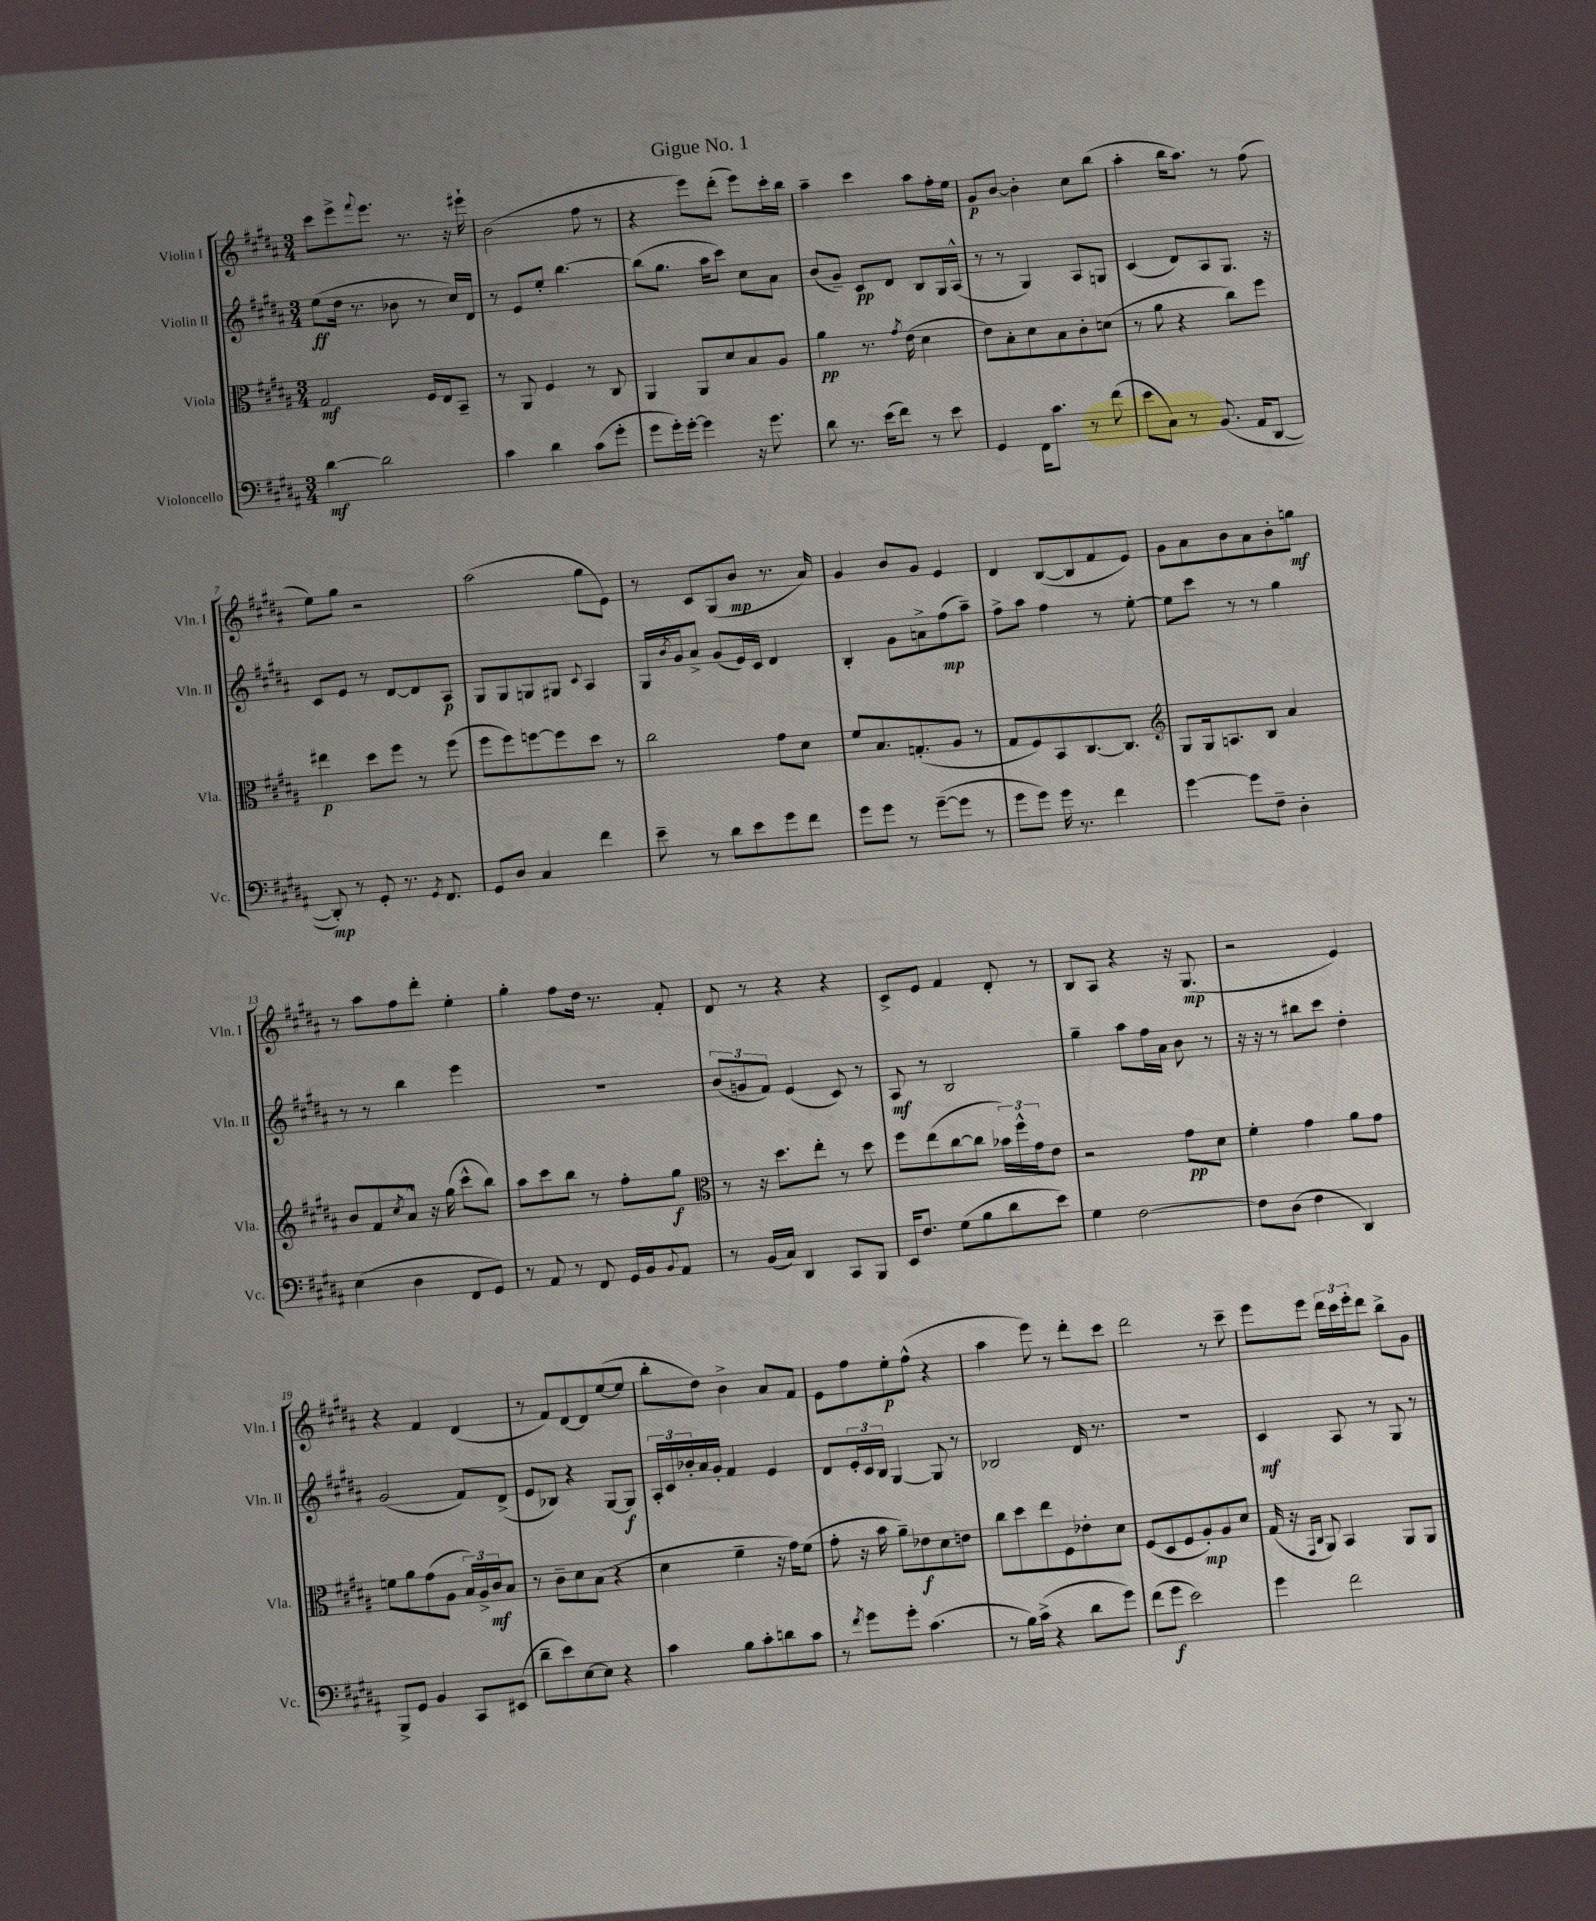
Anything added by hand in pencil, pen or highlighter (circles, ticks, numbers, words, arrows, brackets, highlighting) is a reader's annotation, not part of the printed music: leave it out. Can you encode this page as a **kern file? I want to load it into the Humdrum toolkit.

**kern	**kern	**kern	**kern
*staff4	*staff3	*staff2	*staff1
*clefF4	*clefC3	*clefG2	*clefG2
*k[f#c#g#d#a#]	*k[f#c#g#d#a#]	*k[f#c#g#d#a#]	*k[f#c#g#d#a#]
*M3/4	*M3/4	*M3/4	*M3/4
[4d#\	2G#/	(8ee\L	8ccc#\L
.	.	16dd#\Jk	8eee^\
.	.	8.r	.
.	.	.	8qqfff#/
2d#\]	.	.	8.eee\J
.	.	8b-\	.
.	.	.	8.r
.	16F#/LL	8r	.
.	16E/J	.	.
.	8BB~/J	16cc#/LL)	16r
.	.	16d#/JJ	16eee#`\
=	=	=	=
4c#\	8r	8r	(2b\
.	8AA#/	8e/L	.
4d#\	4F#/	8ee'/J	.
.	.	[4.bb\	.
(8c#\L	8r	.	8ff#\
8g#'\J	8C#/	.	8r
=	=	=	=
8g#\L	4AA#/	(8bb\]L	4r
16g#'\L)	.	8.gg#\J	.
[16g#'\JJ	.	.	.
4g#\]	8AA#/L	.	8eee\L)
.	.	16aa#\LK	.
.	8d#/	8ccc#\J)	(8ddd#'\J
16r	8B/	8cc#\L	8eee\L)
8.g#\	.	.	.
.	8A#/J	8a#\J	16ccc#'\L
.	.	.	16bb\JJ
=	=	=	=
8d#\	4a#\	(8b/L	4aa#~\
8.r	.	8g#~/J)	.
.	8.r	8c#/L	4ccc#\
(16e\LK	.	.	.
8f#\J)	.	8d#/J	.
.	8qg#/	.	.
.	(16e\	.	.
8r	4d#\	8B/L	8aa#\L
8e\	.	16G#/L	16ff#'\L
.	.	(16A#^^/JJ	16ee\JJ
=	=	=	=
4GG#/	8e\L)	8r	8g#/L
.	8B'\	8r	[8b/J
16FF#\LK	8d#\	4G#/)	4b'\]
8.c#\J	.	.	.
.	8B\	.	.
8r	8c#'\	8A#/L	8cc#\L
(8f#\	(8d\J	8G/J	(8bb\J
=	=	=	=
8e\L	8r	(4c#/	4aa#'\
8C#\J)	8a#\	.	.
8r	4r	8d#/L)	16bb\LK
.	.	.	8.aa#\J)
(8.BB/	.	8A#/	.
.	8cc#\L)	8.G#/J	8r
16AA#/LK	.	.	.
[8DD#/J	8ff#\J	.	(8ff#\
.	.	16r	.
=	=	=	=
8DD#'/])	4ee#\	8c#/L	8ee\L)
8r	.	8e/J	8gg#\J
8GG#'/	8dd#\L	8r	2r
8.r	8ff#\J	[8d#/L	.
.	8r	8d#/]	.
8qGG#/	.	.	.
8.FF#/	.	.	.
.	(8ff#\	8A#/J	.
=	=	=	=
8GG#/L	8ff#\L	8G#/L	(2aa#\
8D#/J	8ff#\)	8G#/	.
4C#/	[8ff\	8G/	.
.	8ff\]	8G#/J	.
.	.	8qqc#/	.
4f#\	8dd#\J	4A#/	8gg#\L
.	8r	.	8e\J)
=	=	=	=
8e~\	2cc#\	16G#/LL	8r
.	.	8qb/	.
.	.	16g#/J	.
8r	.	8a#^/J	8c#/L
8d#\L	.	(8g#/L	(8G#/
8e\	.	16e/L)	8b/J
.	.	16c#/JJ	.
8g#\	8g#\L	4d#/	8.r
8f#\J	8d#\J	.	.
.	.	.	16a#/)
=	=	=	=
8g#\L	8f#/L	4B'/	4g#/
8g#\J	8.B/	.	.
8r	.	8g#\L	8b/L
.	(8.G'/	.	.
([8g#~\L	.	8a^\	8g#/J
8g#\]J	8A#/J	(8ff#\	4e/
8r	8r	8aa#~\J)	.
=	=	=	=
8g#\L	8G#/L	8ff#^\L	4d#/
8g#\J)	8F#/)	8aa#\J	.
16g#\	8BB/	4ff#\	([8B/L
8.r	.	.	.
.	[8.C#/	.	8B/]
4f#\	.	8r	8f#/
.	8.C#/]J	.	.
.	.	[8ee'\	8e/J)
=	=	=	=
*	*clefG2	*	*
[4g#\	8G#/L	8ee\]L	8g#\L
.	16G#/k	8ccc#\J	8a#\
.	8.A/	.	.
8g#\]L	.	8r	8b\
8F#~\J	8B/J	8r	8a#\
4D#'\	4a#/	4gg#\	8b'\
.	.	.	8gg\J
=	=	=	=
(4E\	8b/L	8r	8r
.	8f#/	8r	8aa#\L
.	8qcc#/	.	.
4D#\	8a#^^/J	4bb\	8ff#\
.	16r	.	8ddd#'\J
.	(16gg#\	.	.
8FF#/L	8ccc#^^\L	4eee\	4ee'\
8GG#/J)	8bb\J)	.	.
=	=	=	=
8r	8aa#\L	2.r	4gg#'\
8AA#/	8ccc#\	.	.
8r	8bb\J	.	8ff#\L
8FF#/	8r	.	16dd#\Jk
.	.	.	8.r
16GG#/LL	8ff#'\L	.	.
16BB/J	.	.	.
8qqBB/	.	.	.
8AA#/J	8gg#\J	.	8f#'/
=	=	=	=
*	*clefC3	*	*
8r	8r	(12b/L	8d#/
.	.	12g/	.
(16BB/LL	16r	.	8r
.	.	12f#/J)	.
16C#/JJ)	8.dd#\L	.	.
4DD#/	.	(4e/	4r
.	8ee'\J	.	.
8CC#/L	8r	8c#/)	4r
8BBB/J	8dd#\	8r	.
=	=	=	=
16EE/LK	8ff#\L	8A#/	8c#^/L
8.F#/J	.	.	.
.	(8ee\	8r	8e/J
(8G#\L	[8cc#\	2B/	4f#/
8B\	8cc#\]J	.	.
8d#\	24b-\LL)	.	8d#'/
.	24ff#^^\	.	.
.	24g#\J	.	.
8e\J)	8e\J	.	8r
=	=	=	=
4G#\	2r	4gg#~\	8B/L
.	.	.	8A#/J
[2F#\	.	8aa#\L	4r
.	.	16ff#\L	.
.	.	16a#\JJ	.
.	8g#\L	8b\	16r
.	.	.	(8.G#/
.	8d#\J	8r	.
=	=	=	=
8F#\]L	4f#'\	16r	2r
.	.	16r	.
(8D#\J	.	8r	.
4F#\	4g#\	8bb#\L	.
.	.	8ccc#\J	.
4DD#/)	8a#\L	4dd#'\	4e/)
.	8g#\J	.	.
=	=	=	=
8BBB^/L	8f\L	(2g#/	4r
8GG#/J	8a#\	.	.
4BB/	(8g#\	.	4f#/
.	8A#\J	.	.
8CC#/L	24B/LL)	8f#/L)	(4d#/
.	24A#^/	.	.
.	24c#/J	.	.
(8EE#/J	8B/J	(8d#^/J	.
=	=	=	=
8d#~\L	8r	8e/L	8r
8e\)	8c#~\L	8B-/J)	8f#/L)
[8E\	8d#\	4r	[8d#/
8E\]J	(8B\J	.	8d#/]
4r	4r	[8G#/L	([8ee/
.	.	8G#/]J	8ee/]J
=	=	=	=
4c#\	4d#\	24A#'/LL	8bb'\L
.	.	24c#/	.
.	.	24b-'/	.
.	.	16a#/	8dd#\J)
.	.	16g#'/JJ	.
8B\L	4f#~\	4f#/	4b^\
8c#'\	.	.	.
8d\	16r	4e/	8a#/L
.	16g#\LK)	.	.
8c#\J	(8f#\J	.	8f#/J
=	=	=	=
8r	8g#'\	8d#/L	8e\L
8qf#/	.	.	.
8g#\L	16r	24e'/L	8ff#\
.	.	24c#/	.
.	16b\	.	.
.	.	24B/JJ	.
8g#'\J	8a#~\L)	[4G#/	8ee'\
(4.c#\	8e-\	.	(8ff#^^\J
.	8d#\	8G#/]	4r
.	8e\J	8r	.
=	=	=	=
8r	8cc#\L	2B-/	4aa#\
16B\LL)	8dd#\	.	.
(16c#^\JJ	.	.	.
4r	8ee\	.	8eee\)
.	8F#\	.	8r
8d#\L	8e-'\	16d#/	8ddd#'\L
.	.	8.r	.
8g#\J)	8d#\J	.	8ccc#\J
=	=	=	=
(8f#\L	(8F#/L	2.r	2ddd#\
8g#\J	8D#/	.	.
2e\)	8F#/	.	.
.	8A#'/)	.	.
.	8A#/	.	8r
.	8d#/J	.	8ccc#~\
=	=	=	=
4g#\	(16G#/	4c#/	8eee\L
.	16r	.	.
.	16qqGG#/LL	.	.
.	16qqC#/JJ	.	.
.	8AA#/)	.	8eee\J
2f#\	4BB/	8A#/	24ddd#\LL
.	.	.	24ccc#\
.	.	.	24eee'\J
.	.	8r	8ddd#\J
.	8AA#/L	8G#/	8bb^\L
.	8AA#/J	8r	8g#\J
==	==	==	==
*-	*-	*-	*-
